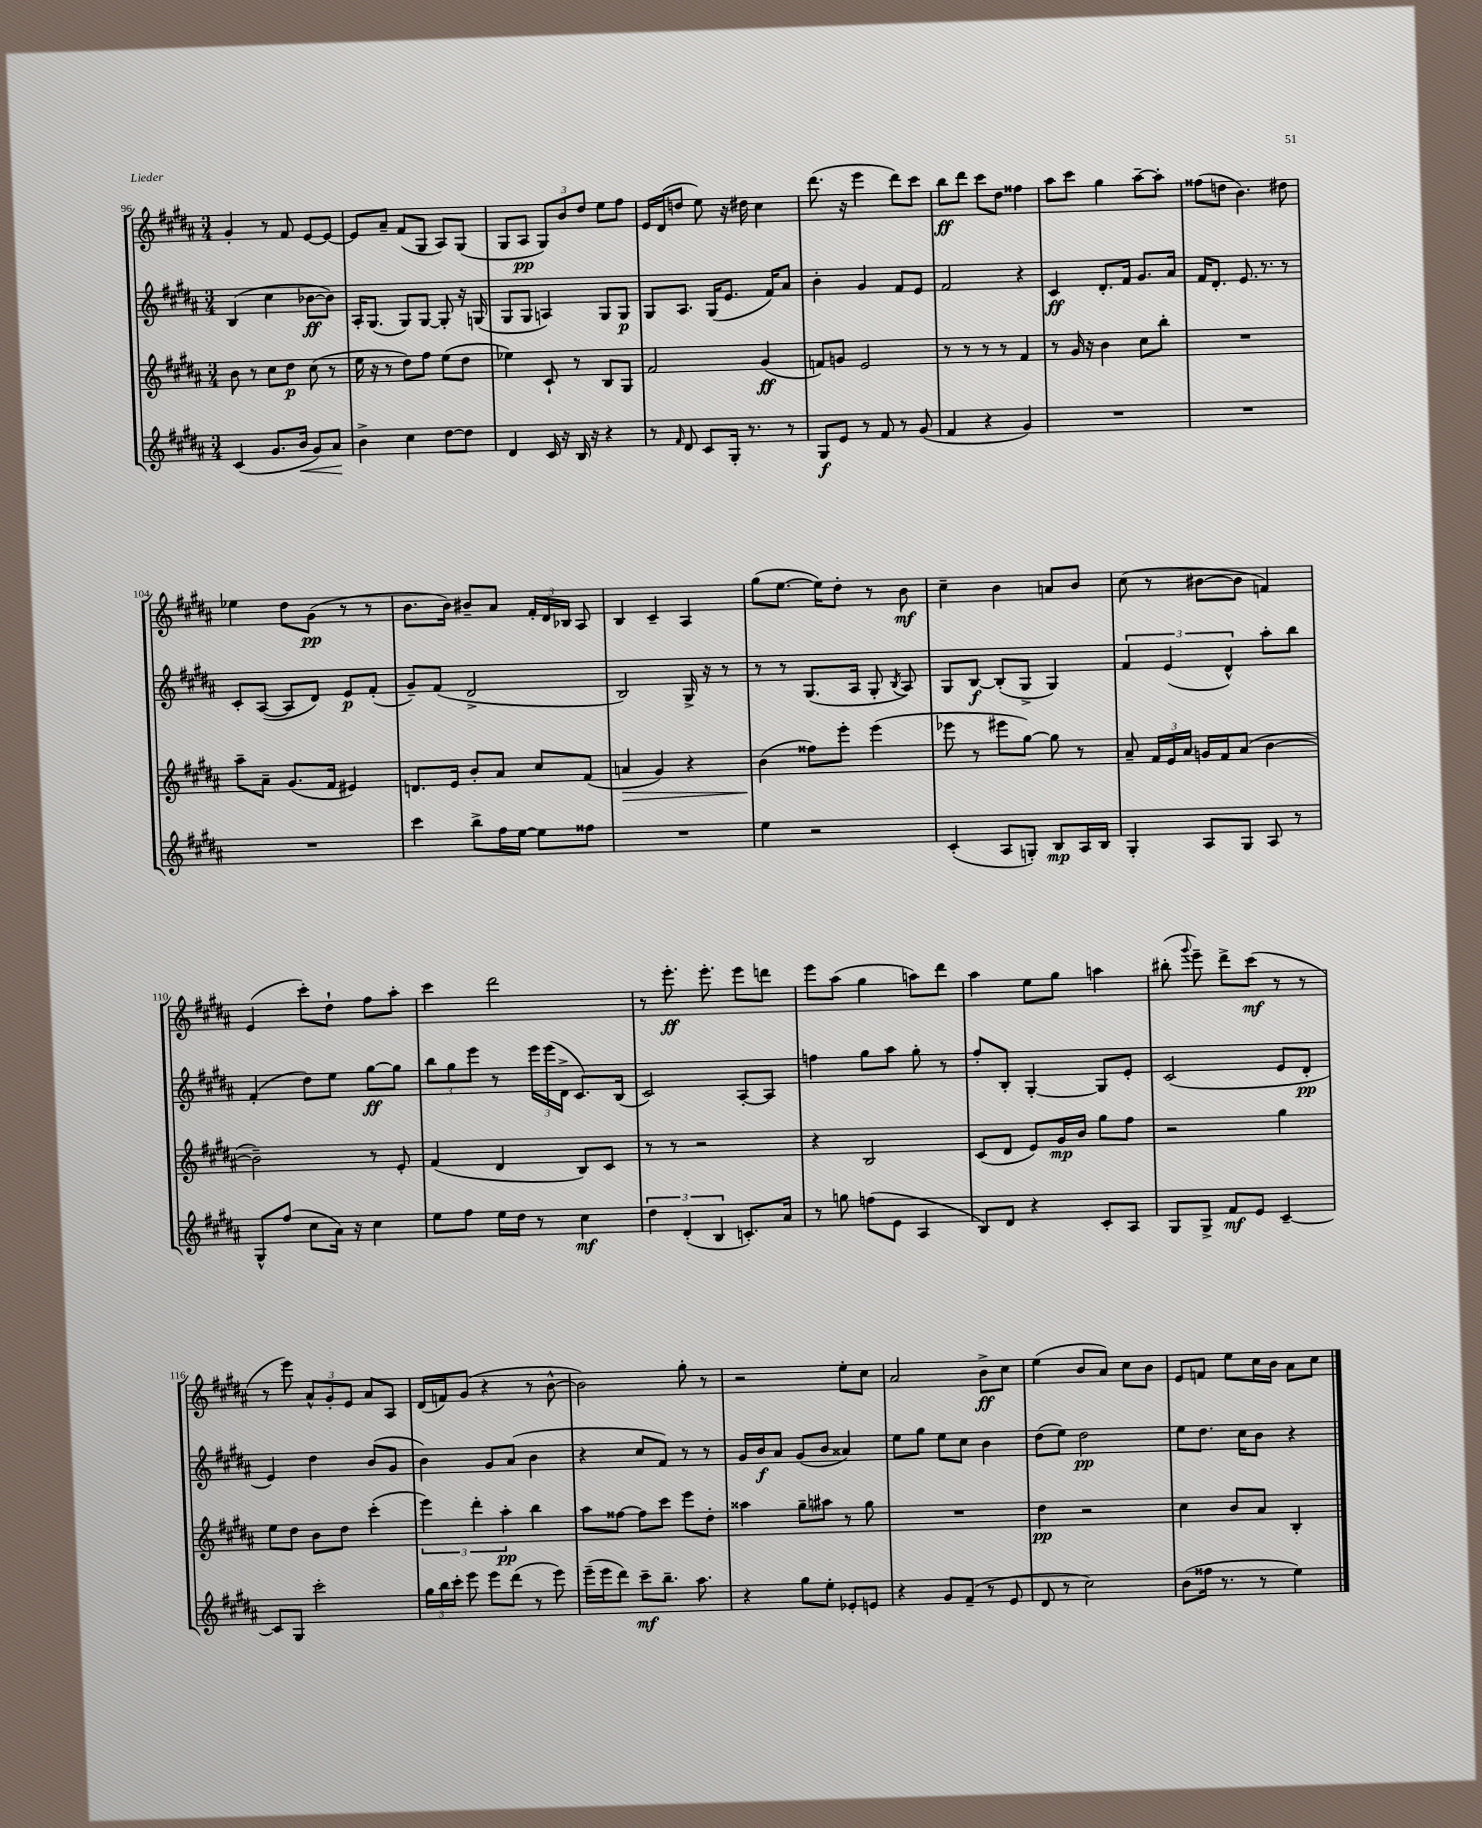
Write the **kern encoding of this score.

**kern	**kern	**kern	**kern
*staff4	*staff3	*staff2	*staff1
*clefG2	*clefG2	*clefG2	*clefG2
*k[f#c#g#d#a#]	*k[f#c#g#d#a#]	*k[f#c#g#d#a#]	*k[f#c#g#d#a#]
*M3/4	*M3/4	*M3/4	*M3/4
(4c#/	8b\	(4B/	4g#'/
.	8r	.	.
8.g#/L	8cc#\L	4cc#\	8r
.	8dd#\J	.	8f#/
16b/Jk	.	.	.
8g#/L)	(8cc#\	[8b-\L	[8e/L
8a#/J	8r	8b-\]J)	8e/_J
=	=	=	=
4b^\	16ee\	16A#'/LK	8e/]L
.	16r	(8.G#/J	.
.	8r	.	8a#~/J
4cc#\	8dd#\L)	8G#/L)	(8f#/L
.	8ff#\J	[8G#/J	8G#/J
[8dd#\L	(8ee\L	8G#'/]	8A#/L)
8dd#\]J	8dd#\J	16r	(8G#/J
.	.	(16G/	.
=	=	=	=
4d#/	4ee-\)	8G#/L	8G#/L
.	.	8G#/J	8A#/J
16c#/	8c#`/	4A/)	12G#/L)
16r	.	.	.
.	.	.	12b/
16B/	8r	.	.
.	.	.	12dd#/J
16r	.	.	.
4r	8B/L	8G#/L	8ee\L
.	8G#/J	8G#/J	8ff#\J
=	=	=	=
8r	2f#/	8G#/L	16e/LL
.	.	.	(16d#/J
16qqf#/	.	.	.
8d#/	.	8.A#/J	8dd/J
8c#/L	.	.	8ee\)
.	.	(16G#/LK	.
16G#'/Jk	.	8.e/J	16r
8.r	.	.	16dd#\
.	(4g#/	.	4cc#\
.	.	16f#/LK)	.
8r	.	8a#/J	.
=	=	=	=
8G#/L	8f/L)	4b'\	(8.ddd#\
8e/J	8g/J	.	.
.	.	.	16r
8r	2e/	4g#/	4eee\
8f#/	.	.	.
8r	.	8f#/L	8ddd#\L)
(8g#/	.	8e/J	8ccc#\J
=	=	=	=
4f#/	8r	2f#/	8bb\L
.	8r	.	8ddd#\J
4r	8r	.	8ccc#\L
.	8r	.	8dd#\J
4g#/)	4f#/	4r	4ff##\
=	=	=	=
2.r	8r	4c#/	8aa#\L
.	16g#/	.	8ccc#\J
.	16r	.	.
.	4b\	8.d#'/L	4gg#\
.	.	16f#/Jk	.
.	8cc#\L	8.g#/L	[8aa#~\L
.	8bb'\J	.	8aa#'\]J
.	.	16a#/Jk	.
=	=	=	=
2.r	2.r	16f#/LK	(8ff##\L
.	.	8.d#'/J	.
.	.	.	8dd\J
.	.	8.e/	4.b\)
.	.	8.r	.
.	.	8r	8dd#\
=	=	=	=
2.r	8aa#~\L	8c#'/L	4ee-\
.	8a#~\J	([8A#/J	.
.	(8.g#/L	8A#/]L	8dd#\L
.	.	8d#/J)	(8g#\J
.	16f#/Jk	.	.
.	4e#/)	8e/L	8r
.	.	(8f#'/J	8r
=	=	=	=
4ccc#\	8.d/L	8g#~/L)	8.b\L
.	.	(8f#/J	.
.	16e/Jk	.	16b\Jk)
8bb^\L	8b'/L	2d#^/	8b#~/L
16ff#\L	8a#/J	.	8a#/J
[16ee\JJ	.	.	.
8ee\]L	8cc#/L	.	24f#'/LL
.	.	.	24d#/
.	.	.	24B-/JJ
8ff##\J	(8f#/J	.	8A#/
=	=	=	=
2.r	4a/	2B/)	4B/
.	4g#/)	.	4c#~/
.	4r	16G#^/	4A#/
.	.	16r	.
.	.	8r	.
=	=	=	=
4ee\	(4b\	8r	(8gg#\L
.	.	8r	[8.ee\J
2r	8ff##\L)	(8.G#/L	.
.	.	.	16ee\]LK)
.	8eee'\J	.	8dd#'\J
.	.	16A#/Jk	.
.	(4eee\	8G#'/	8r
.	.	8qB/	.
.	.	8A#/)	8b\
=	=	=	=
(4c#'/	8eee-\	8G#/L	4cc#~\
.	8r	[8B/J	.
8A#/L	8eee#\L	(8B'/]L	4b\
8G'/J)	[8gg#\J)	8G#^/J	.
8B/L	8gg#\]	4G#/)	8a/L
16A#/L	8r	.	8b/J
16B/JJ	.	.	.
=	=	=	=
4G#'/	8a#~/	6f#/	(8cc#\
.	24f#/LL	.	8r
.	24e/	(6e/	.
.	24a#/JJ	.	.
8A#/L	16g/LL	.	[8b#\L
.	16f#/J	.	.
.	.	6d#^^/)	.
8G#/J	(8a#/J	.	8b#\]J
8A#/	[4b\	8aa#'\L	4f/)
8r	.	8bb\J	.
=	=	=	=
8G#^^/L	2b~\])	(4f#'/	(4e/
(8ff#/J	.	.	.
8cc#\L	.	8dd#\L)	8ccc#'\L)
16a#\Jk)	.	8ee\J	8dd#`\J
16r	.	.	.
4cc#\	8r	[8gg#\L	8ff#\L
.	8e'/	8gg#\]J	8aa#'\J
=	=	=	=
8ee\L	(4f#/	12bb\L	4ccc#\
.	.	12gg#\	.
8ff#\J	.	.	.
.	.	12eee\J	.
16ee\LL	4d#/	8r	2ddd#\
16dd#\JJ	.	.	.
8r	.	24eee\LL	.
.	.	(24eee\	.
.	.	24d#^\JJ	.
4cc#\	8B/L)	8.c#/L)	.
.	8c#/J	.	.
.	.	(16B/Jk	.
=	=	=	=
6dd#\	8r	2c#/)	8r
.	8r	.	8.eee'\
(6d#'/	.	.	.
.	2r	.	.
.	.	.	8.eee'\
6B/	.	.	.
8.c'/L)	.	[8A#'/L	8eee\L
.	.	8A#/]J	8ddd\J
16a#/Jk	.	.	.
=	=	=	=
8r	4r	4ff\	8eee\L
8gg\	.	.	(8aa#\J
(8ff\L	2B/	8gg#\L	4gg#\
8e\J	.	8aa#\J	.
4A#/	.	8gg#'\	8aa\L)
.	.	8r	8ddd#\J
=	=	=	=
8B/L)	(8c#/L	8ff#'/L	4aa#\
8d#/J	8d#/J	8B'/J	.
4r	8e/L)	[4G#'/	8ee\L
.	16g#/L	.	8gg#\J
.	16b/JJ	.	.
8c#'/L	8gg#\L	8G#/]L	4aa\
8A#/J	8ff#\J	8e'/J	.
=	=	=	=
8G#/L	2r	(2c#/	(8bb#'\
.	.	.	8qqggg#/
8G#^/J	.	.	8eee~\)
8f#/L	.	.	8ddd#^\L
8e/J	.	.	(8ccc#\J
[4c#~/	4gg#\	8e/L	8r
.	.	8d#'/J	8r
=	=	=	=
8c#/]L	8ee\L	4e/)	8r
8G#/J	8dd#\J	.	8eee\)
2ccc#'\	8b\L	4dd#\	12a#^^/L
.	.	.	12g#'/
.	8dd#\J	.	.
.	.	.	12e/J
.	(4ccc#'\	(8b/L	8a#/L
.	.	8g#/J	8A#/J
=	=	=	=
24gg#\LL	6eee\)	4b\)	(16d#/LL
24bb\	.	.	.
.	.	.	16f/J)
24ccc#'\JJ	.	.	.
8eee\	.	.	(8g#/J
.	6ddd#'\	.	.
8eee\L	.	8g#/L	4r
.	6aa#'\	.	.
(8ddd#\J	.	(8a#/J	.
8r	4bb\	4b\	8r
8eee\)	.	.	[8b^^\
=	=	=	=
(16eee~\LL	8aa#\L	4r	2b\])
16eee\J	.	.	.
8ddd#\J)	[8ff##\J	.	.
8ccc#~\L	8ff##\]L	8cc#/L	.
8.bb~\J	8ccc#\J	8f#/J)	.
.	8eee\L	8r	8gg#'\
8.aa#\	.	.	.
.	8dd#'\J	8r	8r
=	=	=	=
4r	4aa##\	16g#/LL	2r
.	.	16b/J	.
.	.	8a#/J	.
8gg#\L	8gg#~\L	(8g#/L	.
8ee'\J	8aa#\J	8b/J	.
8e-'/L	8r	4a##/)	8ee'\L
8e/J	8gg#\	.	8cc#\J
=	=	=	=
4r	2.r	8ee\L	2a#/
.	.	8gg#\J	.
8g#/L	.	8ee\L	.
(8f#~/J	.	8cc#\J	.
8r	.	4b\	8b^\L
8e/	.	.	8cc#\J
=	=	=	=
8d#/	4dd#\	(8dd#\L	(4ee\
8r	.	8ee\J)	.
2cc#\)	2r	2dd#\	8b/L
.	.	.	8a#/J)
.	.	.	8cc#\L
.	.	.	8b\J
=	=	=	=
(8b\L	4cc#\	8ee\L	8e/L
16ff##\Jk	.	8.dd#\J	8f/J
8.r	.	.	.
.	8b/L	.	8ee\L
.	.	16cc#\LK	.
8r	8a#/J	8b\J	16cc#\L
.	.	.	16b\JJ
4ee\)	4B'/	4r	8a#\L
.	.	.	8cc#\J
==	==	==	==
*-	*-	*-	*-
